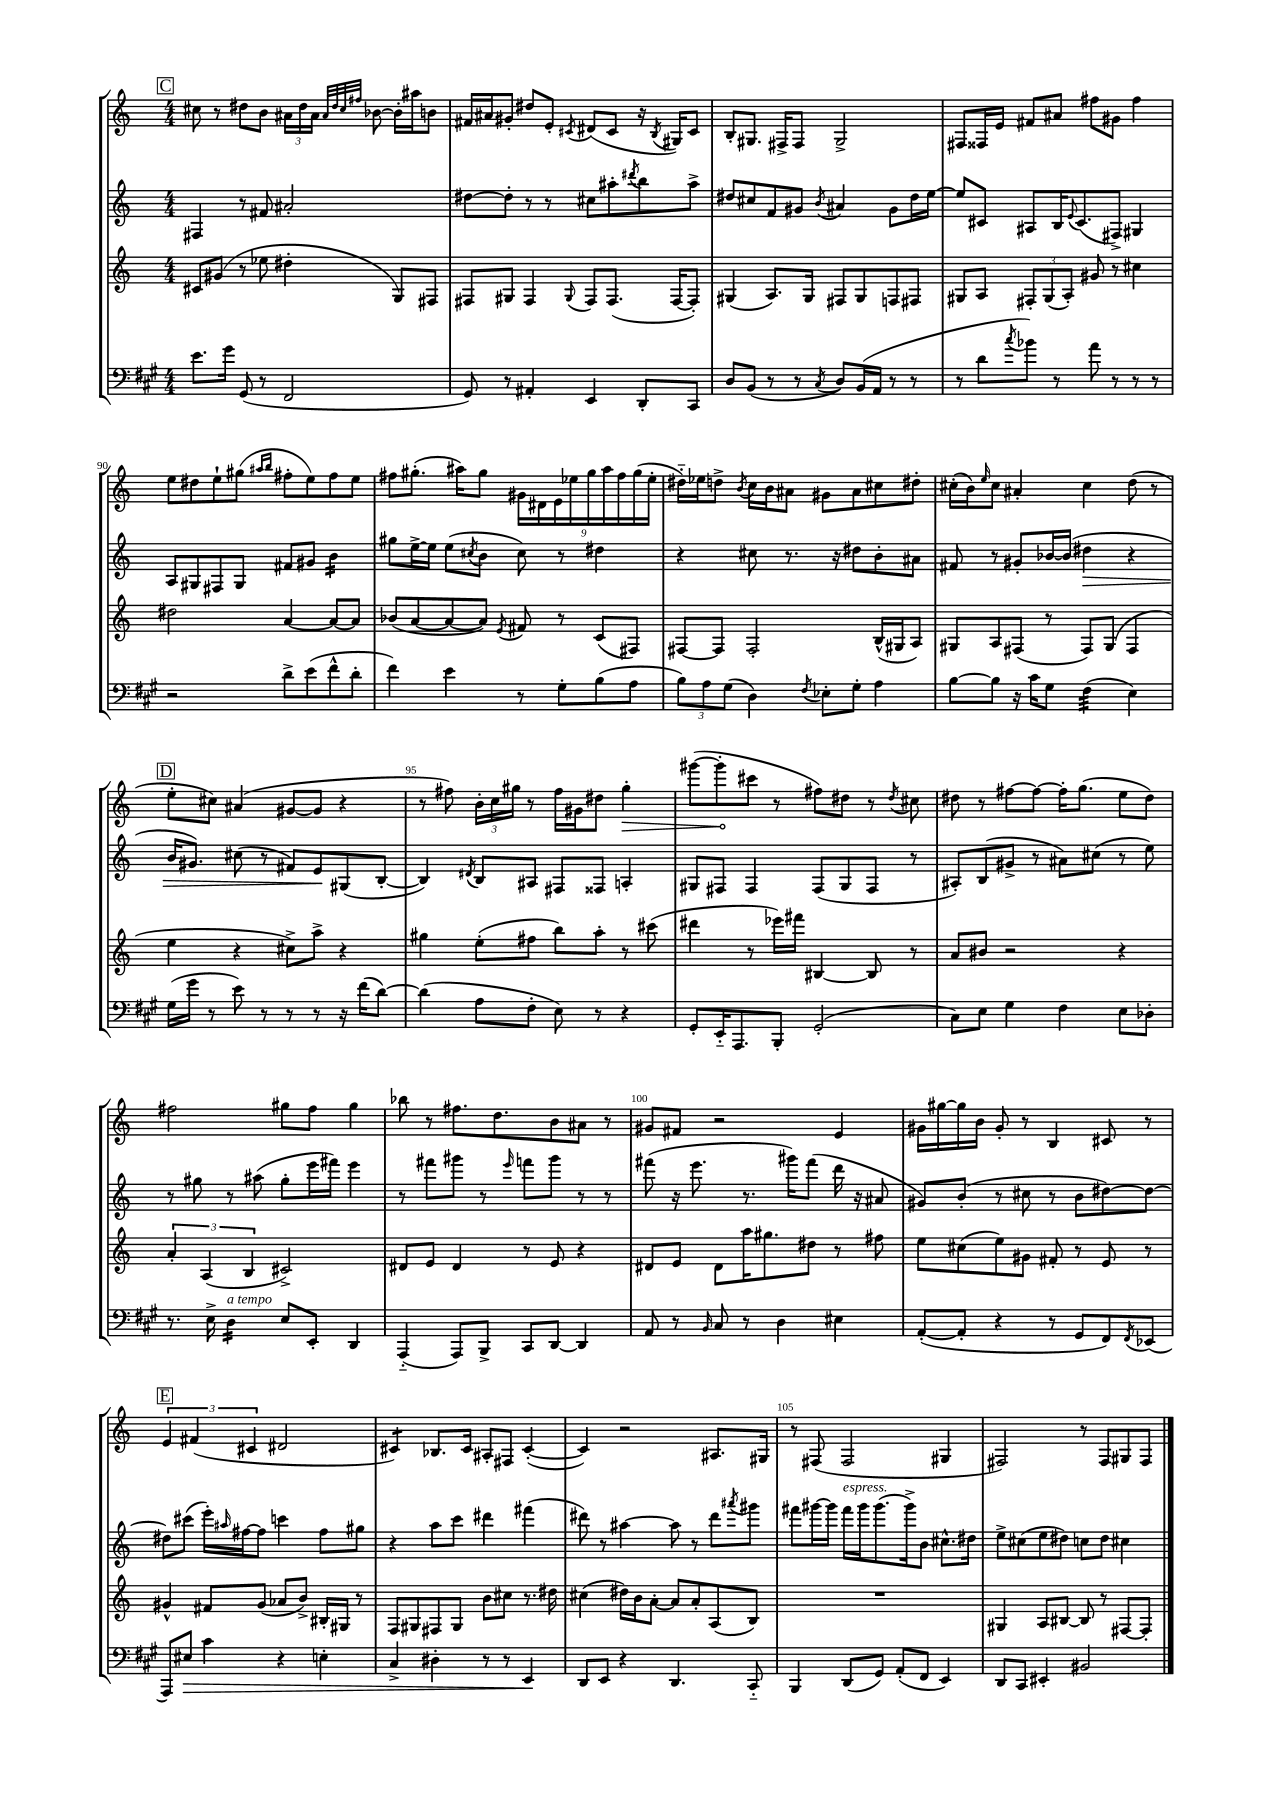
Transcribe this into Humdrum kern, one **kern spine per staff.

**kern	**kern	**kern	**kern
*staff4	*staff3	*staff2	*staff1
*clefF4	*clefG2	*clefG2	*clefG2
*k[f#c#g#]	*k[]	*k[]	*k[]
*M4/4	*M4/4	*M4/4	*M4/4
8.e	8c#	4F#	8cc#
.	(8g#	.	8r
16g#	.	.	.
(8GG#	8r	8r	8dd#
8r	8ee-	8f#	8b
2FF#	4dd#'	2a#'	24a#
.	.	.	24dd#
.	.	.	24a#
.	.	.	32qqa#
.	.	.	32qqdd#
.	.	.	32qqcc#
.	.	.	32qqff#
.	.	.	[8b-
.	8G)	.	16b-']
.	.	.	16aa#
.	8F#	.	8b
=	=	=	=
8GG#)	8F#	[8dd#	16f#
.	.	.	16a#
8r	8G#	8dd#']	8g#'
4AA#'	4F#	8r	8dd#
.	.	8r	8e'
.	8qqG#	.	8qc#
4EE	8F#	8cc#	(8d#
.	(8.F#	8aa#'	8c#
.	.	8qddd#	.
8DD'	.	8bb	16r
.	.	.	8qB
.	[16F#	.	16G#)
8CC#	8F#'])	8aa#^	8c#
=	=	=	=
8D	(4G#	8dd#	8B'
(8BB	.	8cc#	8.G#
8r	8.A)	8f	.
.	.	.	16F#^
8r	.	8g#	8F#
.	16G#	.	.
8qC#	.	8qb	.
8D)	8F#	4a#	2G#^
(16BB	8G#	.	.
16AA	.	.	.
8r	8F	8g#	.
8r	8F#	16dd#	.
.	.	[16ee	.
=	=	=	=
8r	8G#	8ee]	8F#
8d	8A	8c#	16F##
.	.	.	16e
8qcc#	.	.	.
8b-)	12F#'	8A#	8f#
.	(12G#	.	.
8r	.	16B	8a#
.	12A')	.	.
.	.	8qqe	.
.	.	(8.c#	.
8a	8g#	.	8ff#
8r	8r	8F#^)	8g#
8r	4cc#	4G#	4ff#
8r	.	.	.
=	=	=	=
2r	2dd#	8A	8ee
.	.	8G#	8dd#
.	.	8F#	8ee`
.	.	8G#	(8gg#
.	.	.	16qqaa#
.	.	.	16qqbb
8d^	[4a	8f#	8ff#'
(8e	.	8g#	8ee)
8f#^^	8a_	4b	8ff#
8d'	8a]	.	8ee
=	=	=	=
4f#)	(8b-	8gg#	8ff#
.	[8a	[16ee^	(8.gg#'
.	.	16ee]	.
4e	8a_	(8ee	.
.	.	.	16aa#)
.	.	8qcc#	.
.	8a])	8b	8gg#
.	8qe	.	.
8r	8f#	8cc#)	18g#
.	.	.	18d#
.	.	.	18e
8G#'	8r	8r	.
.	.	.	18ee-
.	.	.	18gg#
(8B	(8c	4dd#	.
.	.	.	18aa#
.	.	.	18ff#
8A	8F#)	.	.
.	.	.	(18gg#
.	.	.	18ee-'
=	=	=	=
12B)	[8F#	4r	16dd#'~)
.	.	.	16ee-
12A	.	.	.
.	8F#]	.	8dd^
(12G#	.	.	.
.	.	.	8qb
4D)	2F#'	8cc#	16cc
.	.	.	16b
.	.	8.r	8a#
8qF#	.	.	.
8E-'	.	.	8g#
.	.	16r	.
8G#'	.	8dd#	8a#
4A	(16B^^	8b'	8cc#
.	16G#	.	.
.	8A)	8a#	8dd#'
=	=	=	=
[8B	8G#	8f#	(16cc#'
.	.	.	16b)
.	.	.	16qqee
8B]	8A	8r	8cc#
16r	(8F#	8g#'	4a#'
16c#	.	.	.
8G#	8r	[16b-	.
.	.	(16b-]	.
(4F#	8F#)	4dd#	4cc#
.	(8G#	.	.
4E)	4F#	4r	(8dd
.	.	.	8r
=	=	=	=
(16G#	4ee	16b	8ee'
16g#	.	8.g#)	.
8r	.	.	8cc#)
8e)	4r	(8cc#	(4a#
8r	.	8r	.
8r	8cc#^)	8f#)	[8g#
8r	8aa^	8e	8g#]
16r	4r	(8G#	4r
(16f#	.	.	.
[8d)	.	[8B'	.
=	=	=	=
(4d]	4gg#	4B])	8r
.	.	.	8ff#)
.	.	8qd#	.
8A	(8ee'	8B	24b'
.	.	.	24cc
.	.	.	24gg#
8F#'	8ff#	8A#	8r
8E)	8bb)	8F#	16ff#
.	.	.	16g#
8r	8aa'	8F##	8dd#
4r	8r	4A'	4gg#'
.	(8ccc#	.	.
=	=	=	=
8GG#'	4ddd#	8G#	([8ggg#
16EE'~	.	8F#	8ggg#']
8.AAA	.	.	.
.	8r	4F#	8ccc#
8BBB'	16eee-)	.	8r
.	16fff#	.	.
(2GG#'	[4B#	(8F#	8ff#)
.	.	8G#	8dd#
.	8B#]	8F#	8r
.	.	.	8qdd#
.	8r	8r	8cc#
=	=	=	=
8C#)	8a	8A#')	8dd#
8E	8b#	(8B	8r
4G#	2r	8g#^	[8ff#
.	.	8r	8ff#_
4F#	.	8a#)	16ff#']
.	.	.	(8.gg
.	.	(8cc#	.
8E	4r	8r	8ee
8D-'	.	8ee)	8dd#)
=	=	=	=
8.r	6a'	8r	2ff#
.	.	8gg#	.
.	(6A	.	.
16E^	.	.	.
4D	.	8r	.
.	6B	.	.
.	.	(8aa#	.
8E	2c#^)	8gg#'	8gg#
8EE'	.	16eee	8ff#
.	.	16fff#)	.
4DD	.	4eee	4gg#
=	=	=	=
(4AAA'~	8d#	8r	8bb-
.	8e	8fff#	8r
8AAA)	4d#	8ggg#	8.ff#
8BBB^	.	8r	.
.	.	.	8.dd
.	.	16qqeee	.
8CC#	8r	8fff	.
[8DD	8e	8ggg#	8b
4DD]	4r	8r	8a#
.	.	8r	8r
=	=	=	=
8AA	8d#	(8fff#	8g#
8r	8e	16r	8f#
.	.	8.eee	.
16qqBB	.	.	.
8C#	8d#	.	2r
8r	16aa	8.r	.
.	8.gg#	.	.
4D	.	.	.
.	.	16ggg#)	.
.	8dd#	(8fff#	.
4E#	8r	16ddd	4e
.	.	16r	.
.	8ff#	8a#	.
=	=	=	=
([8AA'	8ee	8g#)	16g#
.	.	.	[16gg#
8AA']	(8cc#	(8b'	16gg#]
.	.	.	16b
4r	8ee)	8r	8g#'
.	8g#	8cc#	8r
8r	8f#'	8r	4B
8GG#	8r	8b	.
8FF#)	8e	[8dd#)	8c#
8qFF#	.	.	.
(8EE-	8r	8dd#_	8r
=	=	=	=
8AAA)	4g#^^	8dd#]	6e
8E#	.	(8ccc#	.
.	.	.	(6f#
4c#	8f#	16eee')	.
.	.	16qqaa#	.
.	.	[16ff#	.
.	.	.	6c#
.	(8g#	8ff#]	.
4r	8a-	4ccc	2d#
.	8b^)	.	.
4E'	16B#'	8ff#	.
.	16G#	.	.
.	8r	8gg#	.
=	=	=	=
4C#^	8F	4r	4c#)
.	8G#	.	.
4D#'	8F#	8aa	8.B-
.	8G#	8ccc	.
.	.	.	16c#
8r	8b	4ddd#	8A#'
8r	8cc#	.	8F#
4EE	8.r	(4fff#	([4c#'
.	16dd#	.	.
=	=	=	=
8DD	(4cc#	8ddd#)	4c#])
8EE	.	8r	.
4r	16dd#)	[4aa#	2r
.	16b	.	.
.	[8a'	.	.
4.DD	8a]	8aa#]	.
.	8a'	8r	.
.	(8A	8ddd#	8.A#
.	.	8qaaa#	.
8CC#'~	8B)	8ggg#	.
.	.	.	16G#
=	=	=	=
4BBB	1r	8fff#	8r
.	.	[16ggg#	(8F#
.	.	16ggg#]	.
(8DD	.	16fff#	2F#
.	.	16ggg#	.
8GG#)	.	(8.ggg#	.
(8AA'	.	.	.
.	.	16ggg#^)	.
8FF#	.	8b	.
4EE)	.	8.cc#^^	4G#
.	.	16dd#	.
=	=	=	=
8DD	4G#	8ee^	2F#)
8CC#	.	(8cc#	.
4EE#'	8A	8ee	.
.	[8B#	8dd#)	.
2BB#	8B#]	8cc	8r
.	8r	8dd#	8F#
.	[8F#	4cc#	8G#
.	8F#']	.	8F#
==	==	==	==
*-	*-	*-	*-
